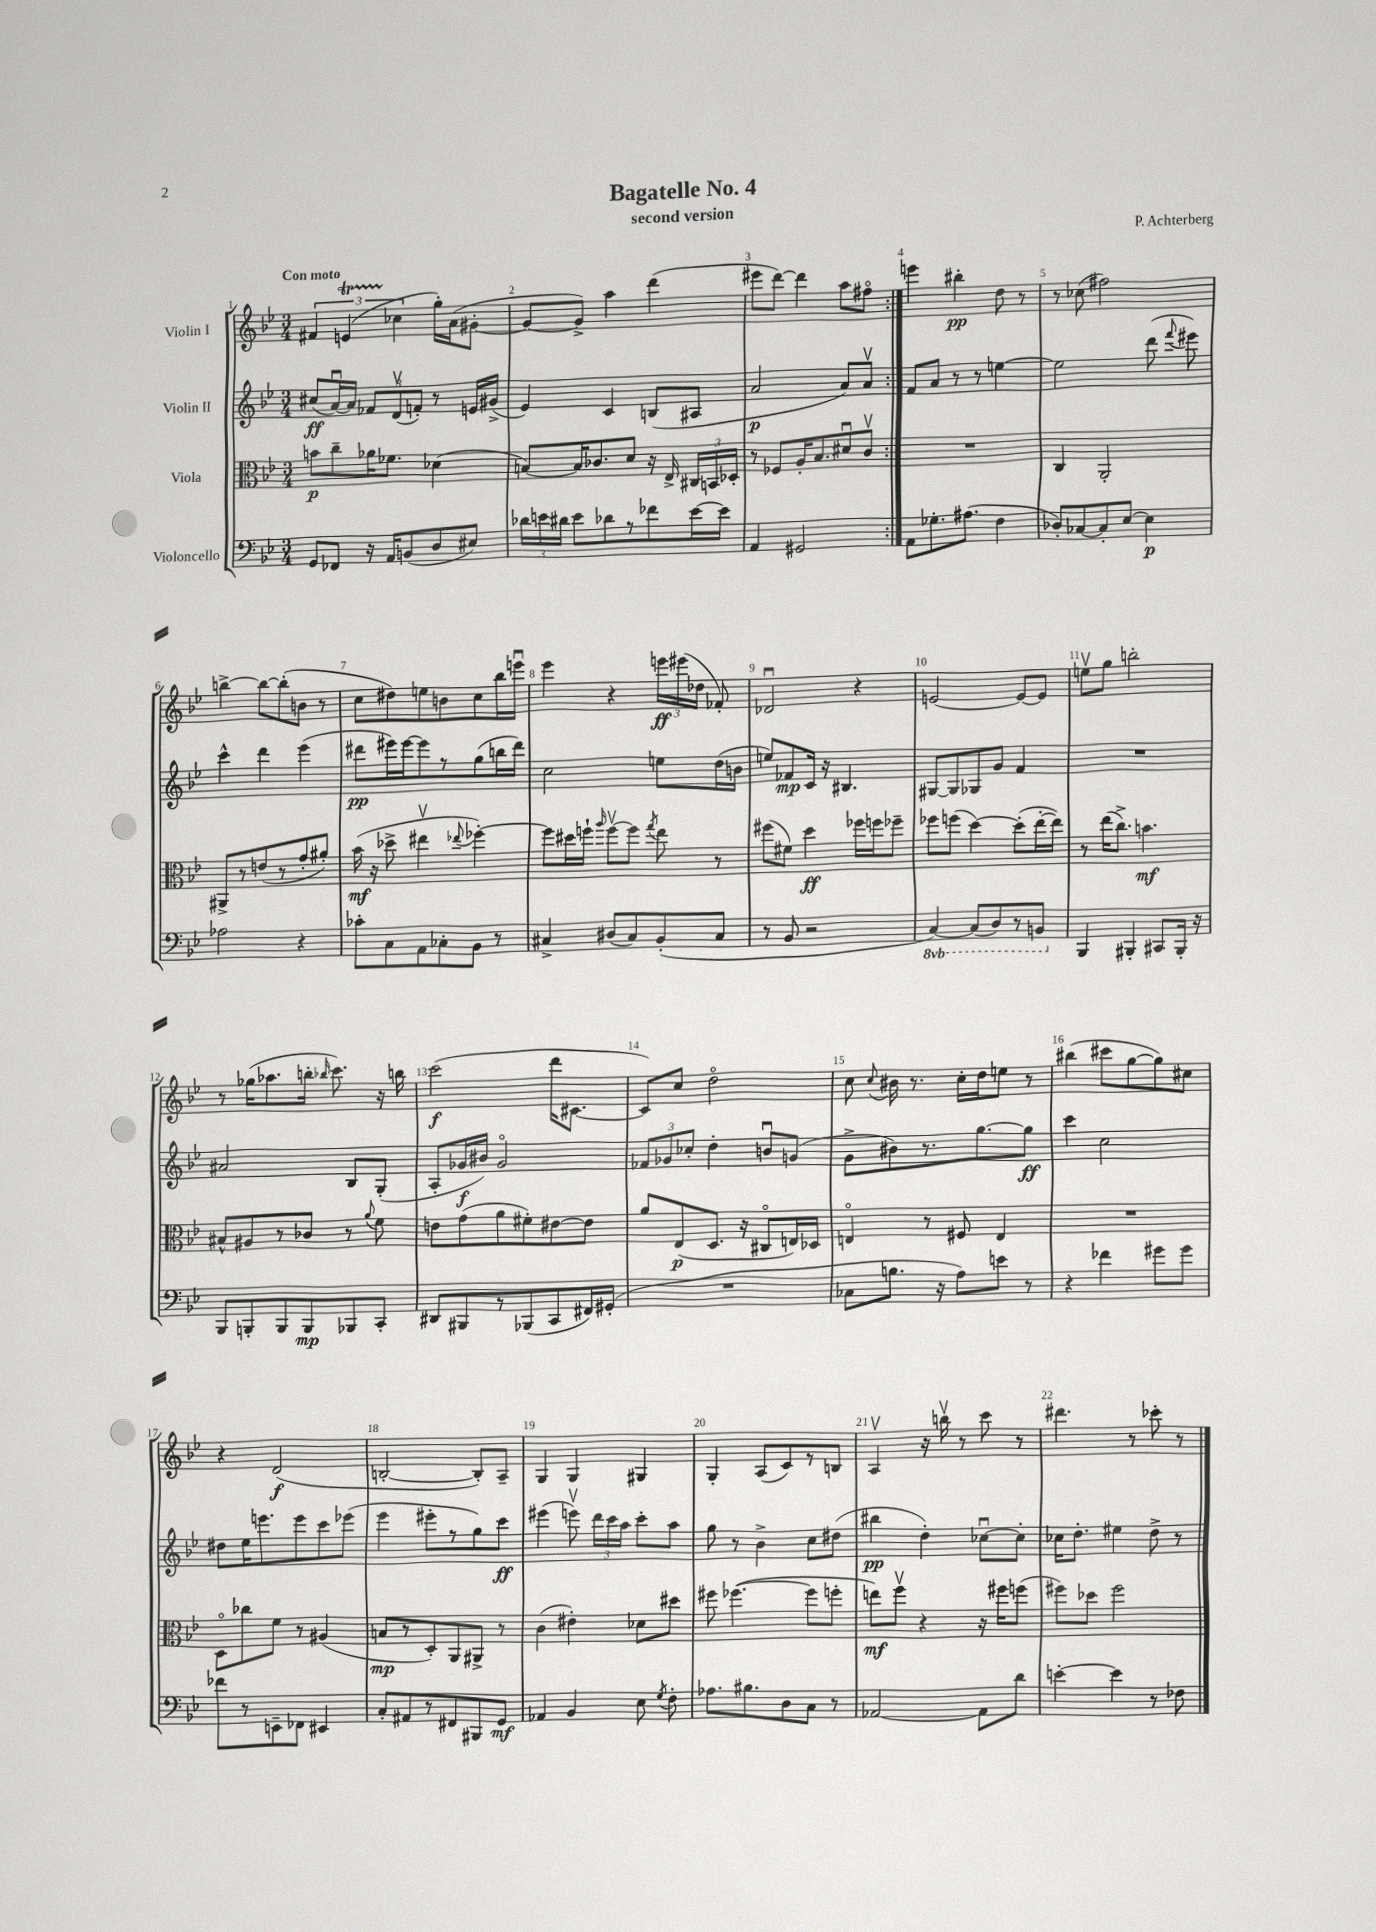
\header { title = "Bagatelle No. 4" composer = "P. Achterberg" subtitle = "second version" }
<<
\new StaffGroup <<
\new Staff = "s0" \with { instrumentName = "Violin I" } {
    \clef treble \key bes \major \numericTimeSignature \time 3/4 \tempo "Con moto"
    \autoBeamOff \repeat volta 2 { \tuplet 3/2 { fis'4 e'4\startTrillSpan( ces''4\stopTrillSpan } g''16[-.) a'16( gis'8]~-. |
    gis'8[~ gis'8]->) a''4 d'''4( |
    eis'''8[ d'''8]~) d'''4 a''8[ fis''8]\flageolet | }
    e'''4 bis''4-.\pp d''8 r8 |
    r8 ces''8( fis''2) |
    b''4~-> b''8[~ b''8-.( b'8] r8 |
    c''8[ dis''8) e''8 b'8 c''8 bes''16 e'''16]\downbow |
    ees'''4 r4 \tuplet 3/2 { e'''16[\ff eis'''16( des''16] } fes'8-.) |
    des'2\downbow r4 |
    e'2~ e'8[~ e'8] |
    e''8[\upbow g''8] b''2-. |
    r8 ges''16[( aes''8. b''16]-. \grace { bes''16 } c'''8.) r16 b''16 |
    c'''2\f( d'''16[ cis'8.]~ |
    cis'8[) c''8] d''2\flageolet |
    c''8 \appoggiatura { c''8 } bis'16 r8. c''16[-. d''16 e''8] r8 |
    bis''4( cis'''8[ g''8~ g''8) cis''8] |
    r4 d'2\f( |
    b2~-. b8[-.) a8]-- |
    g4 g4 gis4 |
    g4-. a8[( c'8) r8 b8] |
    a4\upbow r16 b''16\upbow r8 c'''8 r8 |
    dis'''4. r8 ces'''8-. r8 \bar "|." |
}
\new Staff = "s1" \with { instrumentName = "Violin II" } {
    \clef treble \key bes \major \numericTimeSignature \time 3/4
    \autoBeamOff \repeat volta 2 { cis''8[\ff( a'16~\downbow) a'16] \tuplet 3/2 { fes'8[ d'8\upbow( f'8]-.) } r8 e'16[ gis'16]->( |
    ees'4) c'4 b8[( ais8] |
    a'2\p a'8[) a'8]\upbow | }
    f'8[ a'8] r8 r8 e''4~ |
    e''2 d'''8( \appoggiatura { f'''8 } eis'''8) |
    c'''4-^ d'''4 ees'''4( |
    dis'''8[\pp eis'''16) eis'''16~ eis'''8 r8 g''8( b''16 dis'''16]) |
    c''2 e''8[ d''16( b'16] |
    e''8[) fes'8\mp c'16] r16 bis4. |
    gis8[~ gis8 ges8 g'8] f'4 |
    R2. |
    ais'2 bes8[ g8]-.( |
    a8[-. ges'16\f bis'16]) ges'2\flageolet |
    \tuplet 3/2 { fes'8[ ges'8 ces''8]-. } d''4-. b'8[\downbow g'8]( |
    g'8[-> bis'8) r8. g''8.~ g''8]\ff |
    c'''4 c''2 |
    dis''8[ ees''16 e'''8. e'''8 c'''8 ees'''8]( |
    ees'''4 eis'''8[-. r8 g''8) c'''8]\ff |
    eis'''4( e'''8\upbow) \tuplet 3/2 { d'''16[ c'''16 a''16] } c'''8[-. a''8] |
    g''8 r8 bes'4-> c''8[ dis''8]( |
    bis''4\pp d''4-.) ces''8[~\downbow ces''8]-. |
    ces''16[ d''8.]-. eis''4 d''8-> r8 \bar "|." |
}
\new Staff = "s2" \with { instrumentName = "Viola" } {
    \clef alto \key bes \major \numericTimeSignature \time 3/4
    \autoBeamOff \repeat volta 2 { b'8[\p c''8-- aes'16 fes'8.] des'4( |
    b8[~) b16 ces'8. d'8] r16 ees16-> \tuplet 3/2 { cis16[ b,16 des16]-. } |
    r8 fes8[ a16-. bes8. dis'8\downbow c'8]\upbow | }
    R2. |
    c4 a,2-. |
    ais,8[-> r8 e'8( r8 g'8-. ais'8]-.) |
    bes'16\mf( r16 des''8-> eis''4\upbow \appoggiatura { ees''8 } fes''4~-.) |
    fes''8[ dis''16 f''16]-! \grace { a''16 } f''8[~\upbow f''8] \acciaccatura { g''8 } ees''8 r8 |
    fis''8[( fis'8]) d''4\ff fes''16[ f''16 fes''8]-- |
    fes''8[ f''8]( d''4~) d''8[-.( ees''16~-. ees''16]) |
    r8 ees''16[( c''8.]->) b'4.\mf |
    bis8[-^ ais8 r8 ces'8] r8 \appoggiatura { a'8 } f'8 |
    e'8[ g'8( a'8 fis'8-.) eis'8~ eis'8] |
    a'8[ ees8\p( d8.] r16 cis8[\flageolet e16) des16] |
    e4\flageolet r8 fis8 e4 |
    R2. |
    d8[\flageolet ces''8 f'8] r8 ais4( |
    b8[\mp r8 d8-.) a,8 ais,8]-> r8 |
    c'4( eis'4-.) des'8[ dis''8] |
    fis''8 fes''4.~( fes''8[ f''8]-. |
    e''8[\mf) f''8]\upbow r4 r16 fis''16[ f''8]( |
    fis''8[) des''8] fis''2 \bar "|." |
}
\new Staff = "s3" \with { instrumentName = "Violoncello" } {
    \clef bass \key bes \major \numericTimeSignature \time 3/4 \set Staff.ottavationMarkups = #ottavation-simple-ordinals
    \autoBeamOff \repeat volta 2 { g,8[ fes,8] r16 a,16[ b,8( d8 eis8]) |
    \tuplet 3/2 { des'16[ e'16 dis'16] } e'8[ des'8 r8 fes'8 e'16~ e'16] |
    a,4 gis,2 | }
    a,8[ ges8.-. ais8.]( f4 |
    des8[-.) ces8~ ces8-. ees8]~ ees4\p |
    aes2 r4 |
    ces'8[-. c8 a,8 ces8-. bes,8] r8 |
    cis4-> dis8[( cis8) bes,8-.( cis8] |
    r8 bes,8 r2 |
    \ottava #-1 c,4~) c,8[( d,8) r8 b,,8] \ottava #0 |
    bes,,4 bis,,4-. cis,8[ bis,,16]-. r16 |
    bes,,8[ b,,8-. b,,8 b,,8\mp bes,,8 c,8]-. |
    dis,8[ bis,,8 r8 bes,,8( c,8 fis,16) gis,16]-.( |
    R2. |
    ces8[ b8.] r16 a8[) e'8] r8 |
    r4 fes'4 gis'8[ gis'8] |
    fes'8[ r8 e,8-- fes,8] eis,4 |
    c8[-. ais,8 r8 fis,8 bis,,8 g,8]\mf |
    aes,4 bes,4 ees8 \acciaccatura { g8 } f8-. |
    aes8.[ bis8. d8 c8] r8 |
    aes,2~ aes,8[ d'8] |
    e'4~-. e'4 r8 fes8 \bar "|." |
}
>>
>>
\layout { \context { \Score \override BarNumber.break-visibility = ##(#f #t #t) barNumberVisibility = #all-bar-numbers-visible } }
